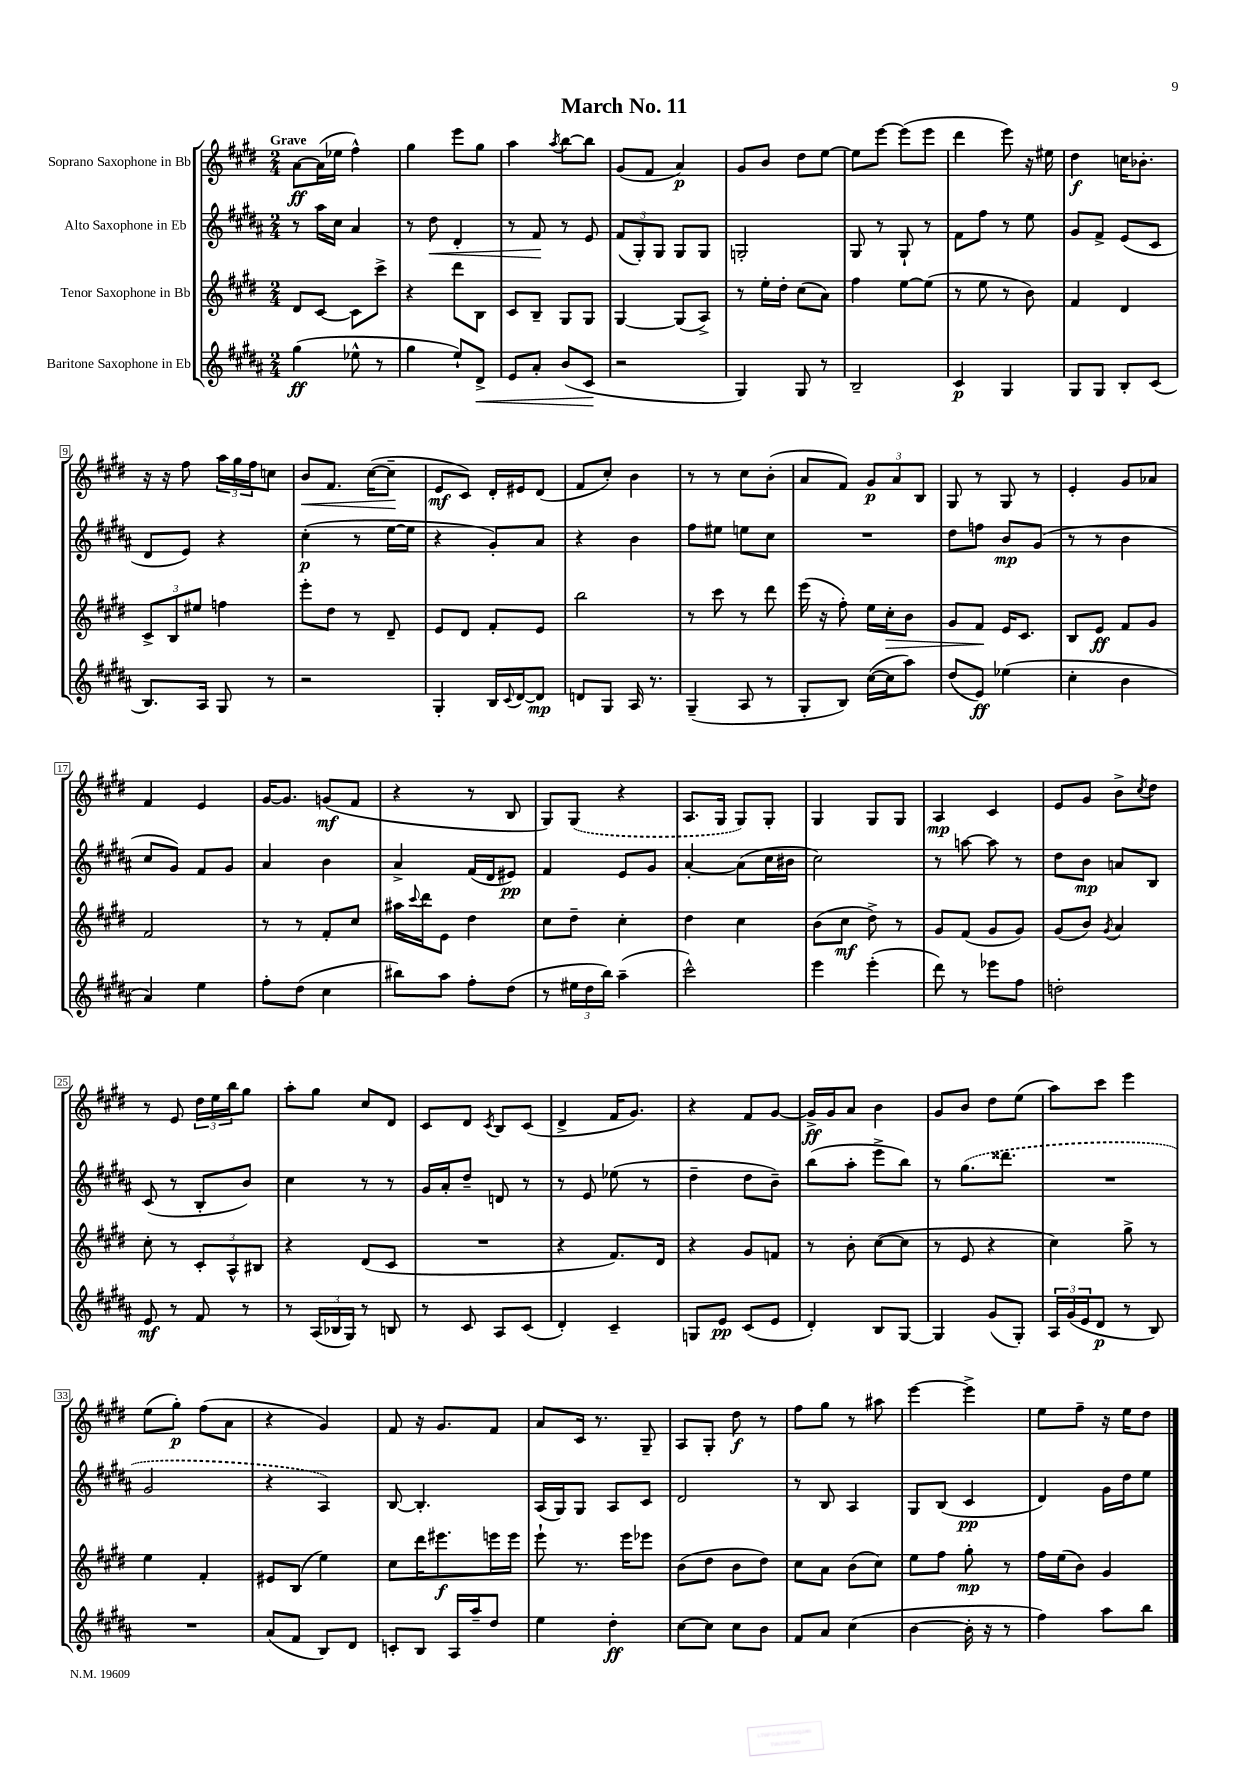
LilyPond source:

\header { title = "March No. 11" }
<<
\new StaffGroup <<
\new Staff = "s0" \with { instrumentName = "Soprano Saxophone in Bb" } {
    \clef treble \key e \major \numericTimeSignature \time 2/4 \tempo "Grave"
    a'8~\ff a'16( ees''16 fis''4-^) |
    gis''4 e'''8 gis''8 |
    a''4 \acciaccatura { a''8 } b''8~ b''8 |
    gis'8( fis'8 a'4\p) |
    gis'8 b'8 dis''8 e''8~ |
    e''8 e'''8~ e'''8( e'''8 |
    dis'''4 e'''8) r16 eis''16 |
    dis''4\f c''16 bes'8.-. |
    r16 r16 fis''8 \tuplet 3/2 { a''16 gis''16 fis''16 } c''8 |
    b'8\< fis'8. cis''16~( cis''8--\! |
    e'8\mf cis'8) dis'16-. eis'16 dis'8( |
    fis'8 cis''8-.) b'4 |
    r8 r8 cis''8 b'8-.( |
    a'8 fis'8) \tuplet 3/2 { gis'8\p a'8 b8 } |
    gis8 r8 gis8 r8 |
    e'4-. gis'8 aes'8 |
    fis'4 e'4 |
    gis'16~ gis'8. g'8\mf( fis'8 |
    r4 r8 b8 |
    gis8) \once \slurDashed gis8( r4 |
    a8. gis16 gis8) gis8-. |
    gis4 gis8 gis8 |
    a4\mp cis'4 |
    e'8 gis'8 b'8-> \acciaccatura { cis''8 } dis''8 |
    r8 e'8 \tuplet 3/2 { dis''16 e''16 b''16 } gis''8 |
    a''8-. gis''8 cis''8 dis'8 |
    cis'8 dis'8 \acciaccatura { cis'8 } b8 cis'8( |
    dis'4-> fis'16 gis'8.) |
    r4 fis'8 gis'8~ |
    gis'16->\ff gis'16 a'8 b'4 |
    gis'8 b'8 dis''8 e''8( |
    a''8) cis'''8 e'''4 |
    e''8( gis''8-.\p) fis''8( a'8 |
    r4 gis'4) |
    fis'8 r16 gis'8. fis'8 |
    a'8 cis'16 r8. gis8-- |
    a8 gis8-. dis''8\f r8 |
    fis''8 gis''8 r8 ais''8 |
    e'''4~ e'''4-> |
    e''8 fis''8-- r16 e''16 dis''8 \bar "|." |
}
\new Staff = "s1" \with { instrumentName = "Alto Saxophone in Eb" } {
    \clef treble \key b \major \numericTimeSignature \time 2/4
    r8 ais''16 cis''16 ais'4 |
    r8 dis''8\< dis'4-. |
    r8 fis'8\! r8 e'8 |
    \tuplet 3/2 { fis'8( gis8-.) gis8 } gis8 gis8 |
    g2-. |
    gis8 r8 gis8-! r8 |
    fis'8 fis''8 r8 e''8 |
    gis'8 fis'8-> e'8( cis'8 |
    dis'8 e'8) r4 |
    cis''4-.\p( r8 e''16~ e''16 |
    r4 gis'8-.) ais'8 |
    r4 b'4 |
    fis''8 eis''8 e''8 cis''8 |
    R2 |
    dis''8 f''8 b'8\mp gis'8( |
    r8 r8 b'4 |
    cis''8 gis'8) fis'8 gis'8 |
    ais'4 b'4 |
    ais'4-> fis'16( dis'16 eis'8\pp) |
    fis'4 e'8 gis'8 |
    ais'4~-. ais'8( cis''16 bis'16 |
    cis''2) |
    r8 a''8~ a''8 r8 |
    dis''8 b'8\mp a'8 b8 |
    cis'8( r8 b8-. b'8) |
    cis''4 r8 r8 |
    gis'16 ais'16-. dis''8-- d'8 r8 |
    r8 e'8 ees''8( r8 |
    dis''4-- dis''8 b'8--) |
    b''8( ais''8-. e'''8-> b''8) |
    r8 \once \slurDashed gis''8.( disis'''8. |
    R2 |
    gis'2 |
    r4 ais4) |
    b8~ b4.-. |
    ais16( gis16) gis8 ais8 cis'8 |
    dis'2 |
    r8 b8 ais4 |
    gis8 b8( cis'4\pp |
    dis'4) gis'16 dis''16 e''8 \bar "|." |
}
\new Staff = "s2" \with { instrumentName = "Tenor Saxophone in Bb" } {
    \clef treble \key e \major \numericTimeSignature \time 2/4
    dis'8 cis'8~ cis'8 cis'''8-> |
    r4 dis'''8 b8 |
    cis'8 b8-- gis8 gis8 |
    gis4~ gis8( a8->) |
    r8 e''16-. dis''16-. cis''8( a'8) |
    fis''4 e''8~ e''8( |
    r8 e''8 r8 b'8) |
    fis'4 dis'4 |
    \tuplet 3/2 { cis'8-> b8 eis''8 } f''4 |
    e'''8-. dis''8 r8 dis'8-- |
    e'8 dis'8 fis'8-. e'8 |
    b''2 |
    r8 cis'''8 r8 dis'''8 |
    e'''16( r16 fis''8-.) e''16 cis''16-.\> b'8 |
    gis'8 fis'8\! e'16 cis'8. |
    b8 e'8\ff fis'8 gis'8 |
    fis'2 |
    r8 r8 fis'8-. cis''8 |
    ais''16 \appoggiatura { cis'''8 } dis'''16 e'8 dis''4 |
    cis''8 dis''8-- cis''4-. |
    dis''4 cis''4 |
    b'8( cis''8\mf dis''8->) r8 |
    gis'8 fis'8( gis'8 gis'8) |
    gis'8( b'8) \acciaccatura { gis'8 } a'4 |
    cis''8-. r8 \tuplet 3/2 { cis'8-. a8-^ bis8 } |
    r4 dis'8( cis'8 |
    R2 |
    r4 fis'8.) dis'16 |
    r4 gis'8 f'8 |
    r8 b'8-. cis''8~( cis''8 |
    r8 e'8 r4 |
    cis''4) gis''8-> r8 |
    e''4 fis'4-. |
    eis'8 b8( e''4) |
    cis''8 dis'''16 eis'''8.\f e'''16 e'''16 |
    e'''8-! r8. e'''16 ees'''8 |
    b'8( dis''8 b'8 dis''8) |
    cis''8 a'8 b'8( cis''8) |
    e''8 fis''8 gis''8-.\mp r8 |
    fis''16 e''16( b'8) gis'4 \bar "|." |
}
\new Staff = "s3" \with { instrumentName = "Baritone Saxophone in Eb" } {
    \clef treble \key b \major \numericTimeSignature \time 2/4
    gis''4\ff( ees''8-^ r8 |
    gis''4 e''8-!) dis'8->\< |
    e'8 ais'8-. b'8( cis'8\! |
    r2 |
    gis4) gis8 r8 |
    b2-- |
    cis'4\p gis4 |
    gis8 gis8 b8-. cis'8( |
    b8.) ais16 gis8 r8 |
    r2 |
    gis4-. b16 \appoggiatura { cis'8 } dis'16~ dis'8\mp |
    d'8 gis8 ais16 r8. |
    gis4--( ais8 r8 |
    gis8-. b8) cis''16~( cis''16 ais''8) |
    dis''8( e'8\ff) ees''4( |
    cis''4-. b'4 |
    ais'4) e''4 |
    fis''8-. dis''8( cis''4 |
    bis''8) ais''8 fis''8-. dis''8( |
    r8 \tuplet 3/2 { eis''16 dis''16 b''16) } ais''4--( |
    cis'''2-^) |
    e'''4 e'''4-.( |
    dis'''8) r8 ees'''8 fis''8 |
    d''2-. |
    e'8\mf r8 fis'8 r8 |
    r8 \tuplet 3/2 { ais16( bes16 gis16) } r8 b8 |
    r8 cis'8 ais8 cis'8( |
    dis'4-.) cis'4-- |
    g8 e'8\pp cis'8( e'8 |
    dis'4-.) b8 gis8~ |
    gis4 gis'8( gis8-.) |
    \tuplet 3/2 { ais16 gis'16( e'16 } dis'8\p r8 b8) |
    R2 |
    ais'8( fis'8 b8) dis'8 |
    c'8-. b8 ais16 ais''16-- dis''8 |
    e''4 dis''4-.\ff |
    cis''8~ cis''8 cis''8 b'8 |
    fis'8 ais'8 cis''4( |
    b'4~ b'16-. r16 r8 |
    fis''4) ais''8 b''8 \bar "|." |
}
>>
>>
\layout { \context { \Score \override BarNumber.stencil = #(make-stencil-boxer 0.1 0.3 ly:text-interface::print) } }
